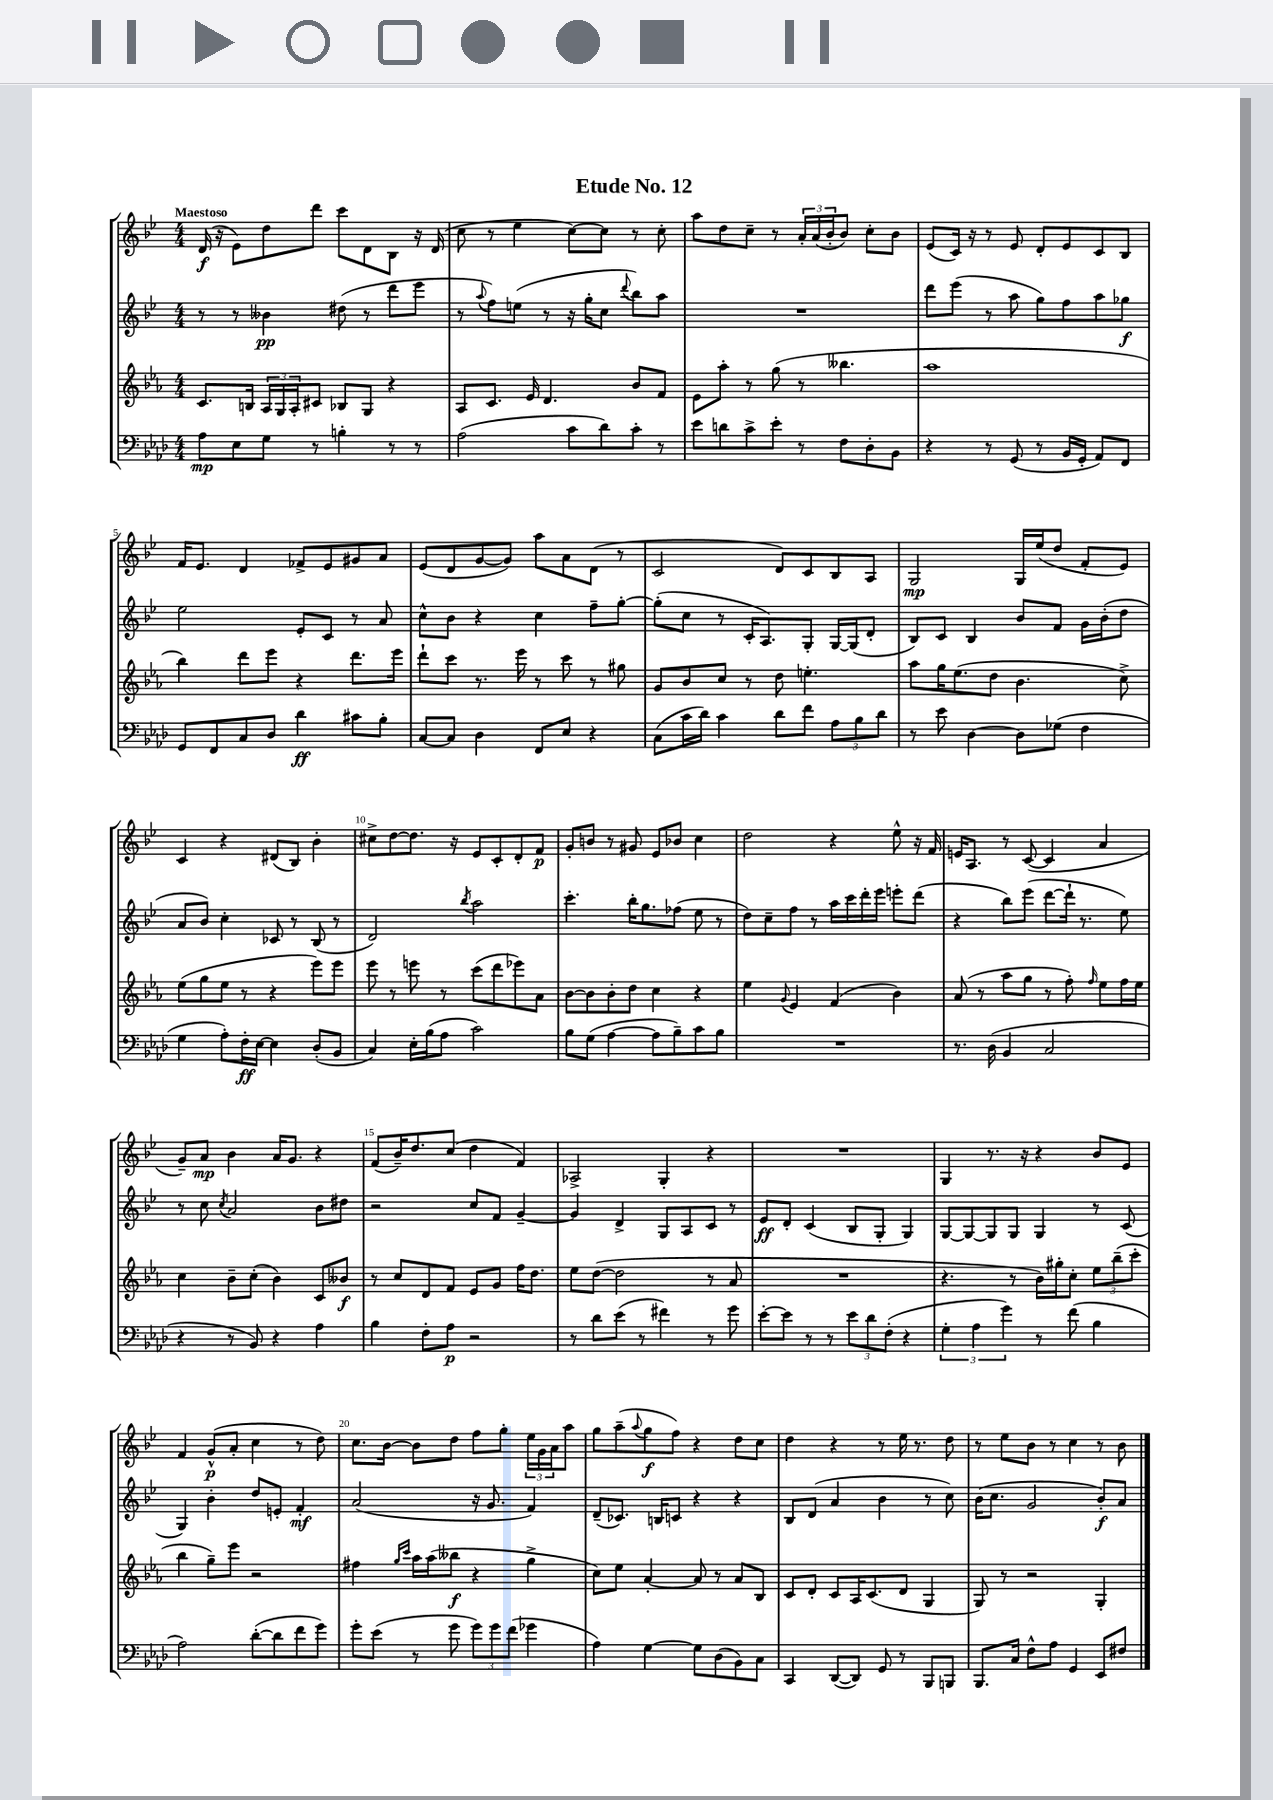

**kern	**dynam	**kern	**dynam	**kern	**dynam	**kern	**dynam
*part4	*part4	*part3	*part3	*part2	*part2	*part1	*part1
*staff4	*staff4	*staff3	*staff3	*staff2	*staff2	*staff1	*staff1
*clefF4	*	*clefG2	*	*clefG2	*	*clefG2	*
*k[b-e-a-d-]	*	*k[b-e-a-]	*	*k[b-e-]	*	*k[b-e-]	*
*M4/4	*	*M4/4	*	*M4/4	*	*M4/4	*
=1	=1	=1	=1	=1	=1	=1	=1
!	!	!	!	!	!	!LO:TX:a:B:t=Maestoso	!
8A-\L	mp	8.c/L	.	8r	.	(16d/	f
.	.	.	.	.	.	16r	.
8E-\	.	.	.	8r	.	8e-\L)	.
.	.	16Bn/Jk	.	.	.	.	.
8G\J	.	24A-/LL	.	4b--X\	pp	8dd\	.
.	.	24G/	.	.	.	.	.
.	.	24A-'/J	.	.	.	.	.
8r	.	8c#X/J	.	.	.	8ddd\J	.
4Bn'\	.	8B-X/L	.	(8dd#X\	.	8ccc\L	.
.	.	8G/J	.	8r	.	8d\	.
8r	.	4r	.	8ddd\L	.	8B-\J	.
8r	.	.	.	8eee-\J	.	16r	.
.	.	.	.	.	.	(16d/	.
=2	=2	=2	=2	=2	=2	=2	=2
(2A-\	.	8A-/L	.	8r	.	8cc\	.
.	.	.	.	8qqaa/	.	.	.
.	.	8.c/J	.	8ff\L)	.	8r	.
.	.	.	.	(8een\J	.	4ee-\	.
.	.	16e-/	.	.	.	.	.
.	.	4.d/	.	8r	.	.	.
8c\L	.	.	.	16r	.	[8cc\L)	.
.	.	.	.	16gg'\KL	.	.	.
8d-\)	.	.	.	8cc\J	.	8cc\J]	.
.	.	.	.	8qqddd/	.	.	.
8c'\J	.	8b-/L	.	8bb-\L)	.	8r	.
8r	.	8f/J	.	8aa\J	.	8cc'\	.
=3	=3	=3	=3	=3	=3	=3	=3
8e-\L	.	8e-\L	.	1r	.	8aa\L	.
8dn\	.	8aa-'\J	.	.	.	8dd\	.
8c^\	.	8r	.	.	.	8cc~\J	.
8e-'\J	.	(8gg\	.	.	.	8r	.
8r	.	8r	.	.	.	24a'/LL	.
.	.	.	.	.	.	(24a/	.
.	.	.	.	.	.	24b-'/J	.
8F\L	.	4.bb--X\	.	.	.	8b-/J)	.
8D-'\	.	.	.	.	.	8cc'\L	.
8BB-\J	.	.	.	.	.	8b-\J	.
=4	=4	=4	=4	=4	=4	=4	=4
4r	.	1aa-	.	8ddd\L	.	(8e-/L	.
.	.	.	.	(8eee-\J	.	16c/Jk)	.
.	.	.	.	.	.	16r	.
8r	.	.	.	8r	.	8r	.
(8GG/	.	.	.	8aa\	.	8e-/	.
8r	.	.	.	8gg\L)	.	8d'/L	.
16BB-/LL	.	.	.	8ff\	.	8e-/	.
16GG'/JJ	.	.	.	.	.	.	.
8AA-/L)	.	.	.	8aa\	.	8c/	.
8FF/J	.	.	.	8gg-X\J	f	8B-/J	.
!!LO:LB:g=z
=5	=5	=5	=5	=5	=5	=5	=5
8GG/L	.	4bb-\)	.	2ee-\	.	16f/KL	.
.	.	.	.	.	.	8.e-/J	.
8FF/	.	.	.	.	.	.	.
8C/	.	8ddd\L	.	.	.	4d/	.
8D-/J	.	8eee-\J	.	.	.	.	.
4d-\	ff	4r	.	8e-'/L	.	8f-X^/L	.
.	.	.	.	8c/J	.	8e-/	.
8c#X\L	.	8.ddd\L	.	8r	.	8g#X/	.
8B-'\J	.	.	.	8a/	.	8a/J	.
.	.	16eee-\Jk	.	.	.	.	.
=6	=6	=6	=6	=6	=6	=6	=6
[8C/L	.	8ddd`\L	.	8cc^^\L	.	(8e-/L	.
8C/J]	.	8ccc\J	.	8b-\J	.	8d/	.
4D-\	.	8.r	.	4r	.	[8g/	.
.	.	.	.	.	.	8g/J])	.
.	.	16eee-\	.	.	.	.	.
8FF/L	.	8r	.	4cc\	.	8aa\L	.
8E-/J	.	8ccc\	.	.	.	8a\	.
4r	.	8r	.	8ff~\L	.	(8d\J	.
.	.	8gg#X\	.	[8gg'\J	.	8r	.
=7	=7	=7	=7	=7	=7	=7	=7
(8C\L	.	8g/L	.	(8gg'\L]	.	2c/	.
16c\L	.	8b-/	.	8cc\J	.	.	.
16d-\JJ)	.	.	.	.	.	.	.
4c\	.	8cc/J	.	8r	.	.	.
.	.	8r	.	16c'/KL	.	.	.
.	.	.	.	8.A/)	.	.	.
8d-\L	.	8dd\	.	.	.	8d/L)	.
8f\J	.	4.een'\	.	8G'/J	.	8c/	.
12A-\L	.	.	.	[16G/LL	.	8B-/	.
.	.	.	.	(16G/J]	.	.	.
12B-\	.	.	.	.	.	.	.
.	.	.	.	8d'/J	.	8A/J	.
12d-\J	.	.	.	.	.	.	.
=8	=8	=8	=8	=8	=8	=8	=8
8r	.	8aa-\L	.	8B-/L)	.	2G/	mp
8e-\	.	16gg\K	.	8c/J	.	.	.
.	.	(8.ee-\	.	.	.	.	.
[4D-\	.	.	.	4B-/	.	.	.
.	.	8dd\J	.	.	.	.	.
8D-\L]	.	4.b-\	.	8b-/L	.	16G/LL	.
.	.	.	.	.	.	(16ee-/J	.
(8G-X\J	.	.	.	8f/J	.	8dd/J	.
4F\	.	.	.	16g\LL	.	8f'/L	.
.	.	.	.	(16b-'\J	.	.	.
.	.	8cc^\)	.	8dd\J	.	8e-/J)	.
!!LO:LB:g=z
=9	=9	=9	=9	=9	=9	=9	=9
4G\	.	(8ee-\L	.	8a/L	.	4c/	.
.	.	8gg\	.	8b-/J)	.	.	.
8A-'\L)	.	8ee-\J	.	4cc'\	.	4r	.
16F'\L	ff	8r	.	.	.	.	.
[16E-\JJ	.	.	.	.	.	.	.
4E-\]	.	4r	.	8c-X/	.	(8d#X/L	.
.	.	.	.	8r	.	8B-/J)	.
(8D-'/L	.	8eee-\L)	.	(8B-/	.	4b-'\	.
8BB-/J	.	8eee-\J	.	8r	.	.	.
=10	=10	=10	=10	=10	=10	=10	=10
4C/)	.	8eee-\	.	2d/)	.	8cc#X^\L	.
.	.	8r	.	.	.	[8dd\	.
16E-'\LL	.	8eeen\	.	.	.	8.dd\J]	.
(16B-\J	.	.	.	.	.	.	.
8A-\J	.	8r	.	.	.	.	.
.	.	.	.	.	.	16r	.
.	.	.	.	8qbb-/	.	.	.
2c\)	.	(8ccc\L	.	2aa\	.	8e-/L	.
.	.	8ddd\	.	.	.	8c'/	.
.	.	8eee-X\)	.	.	.	8d'/	.
.	.	8a-\J	.	.	.	8f/J	p
=11	=11	=11	=11	=11	=11	=11	=11
8B-\L	.	[8b-\L	.	4.ccc'\	.	8g'/L	.
(8G\J	.	8b-\]	.	.	.	8bn/J	.
[4A-\	.	8b-'\	.	.	.	8r	.
.	.	8dd\J	.	16bb-'\KL	.	8g#X/	.
.	.	.	.	8.gg\	.	.	.
8A-\L]	.	4cc\	.	.	.	8e-/L	.
8B-~\)	.	.	.	(8ff-X\J	.	8b-X/J	.
8c\	.	4r	.	8ee-\	.	4cc\	.
8B-\J	.	.	.	8r	.	.	.
=12	=12	=12	=12	=12	=12	=12	=12
1r	.	4ee-\	.	8dd\L)	.	2dd\	.
.	.	.	.	8cc~\	.	.	.
.	.	8qqg/	.	.	.	.	.
.	.	4e-/	.	8ff\J	.	.	.
.	.	.	.	8r	.	.	.
.	.	(4f/	.	16aa\LL	.	4r	.
.	.	.	.	16ccc\	.	.	.
.	.	.	.	16ddd'\	.	.	.
.	.	.	.	16eee-\JJ	.	.	.
.	.	4b-\)	.	8eeen'\L	.	8ee-^^\	.
.	.	.	.	(8ddd\J	.	16r	.
.	.	.	.	.	.	16f/	.
=13	=13	=13	=13	=13	=13	=13	=13
8.r	.	(8a-/	.	4r	.	16en/KL	.
.	.	.	.	.	.	8.A/J	.
.	.	8r	.	.	.	.	.
(16D-\	.	.	.	.	.	.	.
4BB-/	.	8aa-\L	.	8bb-\L)	.	8r	.
.	.	8gg\J	.	(8eee-\J	.	([8c/	.
2C/	.	8r	.	[8ddd\L	.	4c/]	.
.	.	8ff'\)	.	16ddd`\Jk]	.	.	.
.	.	.	.	8.r	.	.	.
.	.	16qqff/	.	.	.	.	.
.	.	8ee-\L	.	.	.	4a/	.
.	.	16ff\L	.	8ee-\)	.	.	.
.	.	16ee-\JJ	.	.	.	.	.
!!LO:LB:g=z
=14	=14	=14	=14	=14	=14	=14	=14
4r	.	4cc\	.	8r	.	8g~/L)	.
.	.	.	.	8cc\	.	8a/J	mp
.	.	.	.	8qcc/	.	.	.
8r	.	8b-~\L	.	2a/	.	4b-\	.
8BB-/)	.	(8cc'\J	.	.	.	.	.
4r	.	4b-\)	.	.	.	16a/KL	.
.	.	.	.	.	.	8.g/J	.
4A-\	.	8c/L	.	8b-\L	.	4r	.
.	.	8b--X/J	f	8dd#X\J	.	.	.
=15	=15	=15	=15	=15	=15	=15	=15
4B-\	.	8r	.	2r	.	(8f/L	.
.	.	8cc/L	.	.	.	16b-~/K)	.
.	.	.	.	.	.	8.dd/	.
8F'\L	.	8d/	.	.	.	.	.
8A-\J	p	8f/J	.	.	.	(8cc/J	.
2r	.	8e-/L	.	8cc/L	.	4dd\	.
.	.	8g/J	.	8f/J	.	.	.
.	.	16ff\KL	.	[4g~/	.	4f/)	.
.	.	8.dd\J	.	.	.	.	.
=16	=16	=16	=16	=16	=16	=16	=16
8r	.	8ee-\L	.	4g/]	.	2A-X^/	.
8d-\L	.	([8dd\J	.	.	.	.	.
(8e-\J	.	2dd\]	.	4d^/	.	.	.
8r	.	.	.	.	.	.	.
4f#X\)	.	.	.	8G/L	.	4G'/	.
.	.	.	.	8A/	.	.	.
8r	.	8r	.	8c/J	.	4r	.
8g\	.	8a-/	.	8r	.	.	.
=17	=17	=17	=17	=17	=17	=17	=17
[8e-'\L	.	1r	.	8e-/L	ff	1r	.
8e-\J]	.	.	.	8d'/J	.	.	.
8r	.	.	.	(4c/	.	.	.
8r	.	.	.	.	.	.	.
12e-\L	.	.	.	8B-/L	.	.	.
12d-\	.	.	.	.	.	.	.
.	.	.	.	8G'/J	.	.	.
(12F'\J	.	.	.	.	.	.	.
4r	.	.	.	4G/)	.	.	.
=18	=18	=18	=18	=18	=18	=18	=18
6G'\	.	4.r	.	[8G/L	.	4G/	.
.	.	.	.	8G/_	.	.	.
6A-\	.	.	.	.	.	.	.
.	.	.	.	8G/]	.	8.r	.
6g\)	.	.	.	.	.	.	.
.	.	8r	.	8G/J	.	.	.
.	.	.	.	.	.	16r	.
8r	.	16b-\LL)	.	4G/	.	4r	.
.	.	16gg#X'\J	.	.	.	.	.
(8f\	.	8cc'\J	.	.	.	.	.
4B-\	.	12ee-\L	.	8r	.	8b-/L	.
.	.	(12bb-~\	.	.	.	.	.
.	.	.	.	(8c/	.	8e-/J	.
.	.	12ccc'\J	.	.	.	.	.
!!LO:LB:g=z
=19	=19	=19	=19	=19	=19	=19	=19
2A-\)	.	4bb-\	.	4G/)	.	4f/	.
.	.	8gg~\L)	.	4b-'\	.	(8g^^/L	p
.	.	8eee-\J	.	.	.	8a'/J	.
([8d-'\L	.	2r	.	8dd/L	.	4cc\	.
8d-\]	.	.	.	8en'/J	.	.	.
8f\	.	.	.	4f'/	mf	8r	.
8g\J)	.	.	.	.	.	8dd\)	.
=20	=20	=20	=20	=20	=20	=20	=20
8g'\L	.	4ff#X\	.	(2a/	.	8.cc\L	.
(8e-\J	.	.	.	.	.	.	.
.	.	.	.	.	.	[16b-\Jk	.
.	.	16qqgg/LL	.	.	.	.	.
.	.	16qqccc/JJ	.	.	.	.	.
8r	.	16aa-\LL	.	.	.	8b-\L]	.
.	.	(16aa-\J	.	.	.	.	.
8g\	.	8bb--X\J	f	.	.	8dd\J	.
12g\L)	.	4r	.	16r	.	8ff\L	.
.	.	.	.	8.g/	.	.	.
12g\	.	.	.	.	.	.	.
.	.	.	.	.	.	8gg'\J	.
(12f\J	.	.	.	.	.	.	.
4g-X\	.	4gg^\	.	4f/)	.	24ee-\LL	.
.	.	.	.	.	.	24g\	.
.	.	.	.	.	.	24a\J	.
.	.	.	.	.	.	8aa\J	.
=21	=21	=21	=21	=21	=21	=21	=21
4A-\)	.	8cc\L)	.	(8d~/L	.	8gg\L	.
.	.	8ee-\J	.	8.c-X/J)	.	(8aa~\	.
.	.	.	.	.	.	8qqaa/	.
[4G\	.	[4a-'/	.	.	.	8gg\	f
.	.	.	.	16Bn/KL	.	.	.
.	.	.	.	8cn/J	.	8ff\J)	.
8G\L]	.	8a-/]	.	4r	.	4r	.
(8D-\	.	8r	.	.	.	.	.
8BB-\)	.	8a-/L	.	4r	.	8dd\L	.
8C\J	.	8B-/J	.	.	.	8cc\J	.
=22	=22	=22	=22	=22	=22	=22	=22
4CC/	.	8c/L	.	8B-/L	.	4dd\	.
.	.	8d'/J	.	(8d/J	.	.	.
([8DD-/L	.	8c/L	.	4a/	.	4r	.
8DD-/J])	.	16A-/K	.	.	.	.	.
.	.	(8.c/	.	.	.	.	.
8GG/	.	.	.	4b-\	.	8r	.
8r	.	8d/J	.	.	.	16ee-\	.
.	.	.	.	.	.	8.r	.
8BBB-/L	.	4G/	.	8r	.	.	.
8BBBn/J	.	.	.	8cc\)	.	8dd\	.
=23	=23	=23	=23	=23	=23	=23	=23
8.BBB-/L	.	8G/)	.	(16b-\KL	.	8r	.
.	.	.	.	8.cc\J	.	.	.
.	.	8r	.	.	.	8ee-\L	.
16C/Jk	.	.	.	.	.	.	.
8F^^\L	.	2r	.	2g/	.	8b-\J	.
8A-\J	.	.	.	.	.	8r	.
4GG/	.	.	.	.	.	4cc\	.
8EE-/L	.	4G'/	.	8b-'/L)	f	8r	.
8F#X/J	.	.	.	8a/J	.	8b-\	.
==	==	==	==	==	==	==	==
*-	*-	*-	*-	*-	*-	*-	*-
